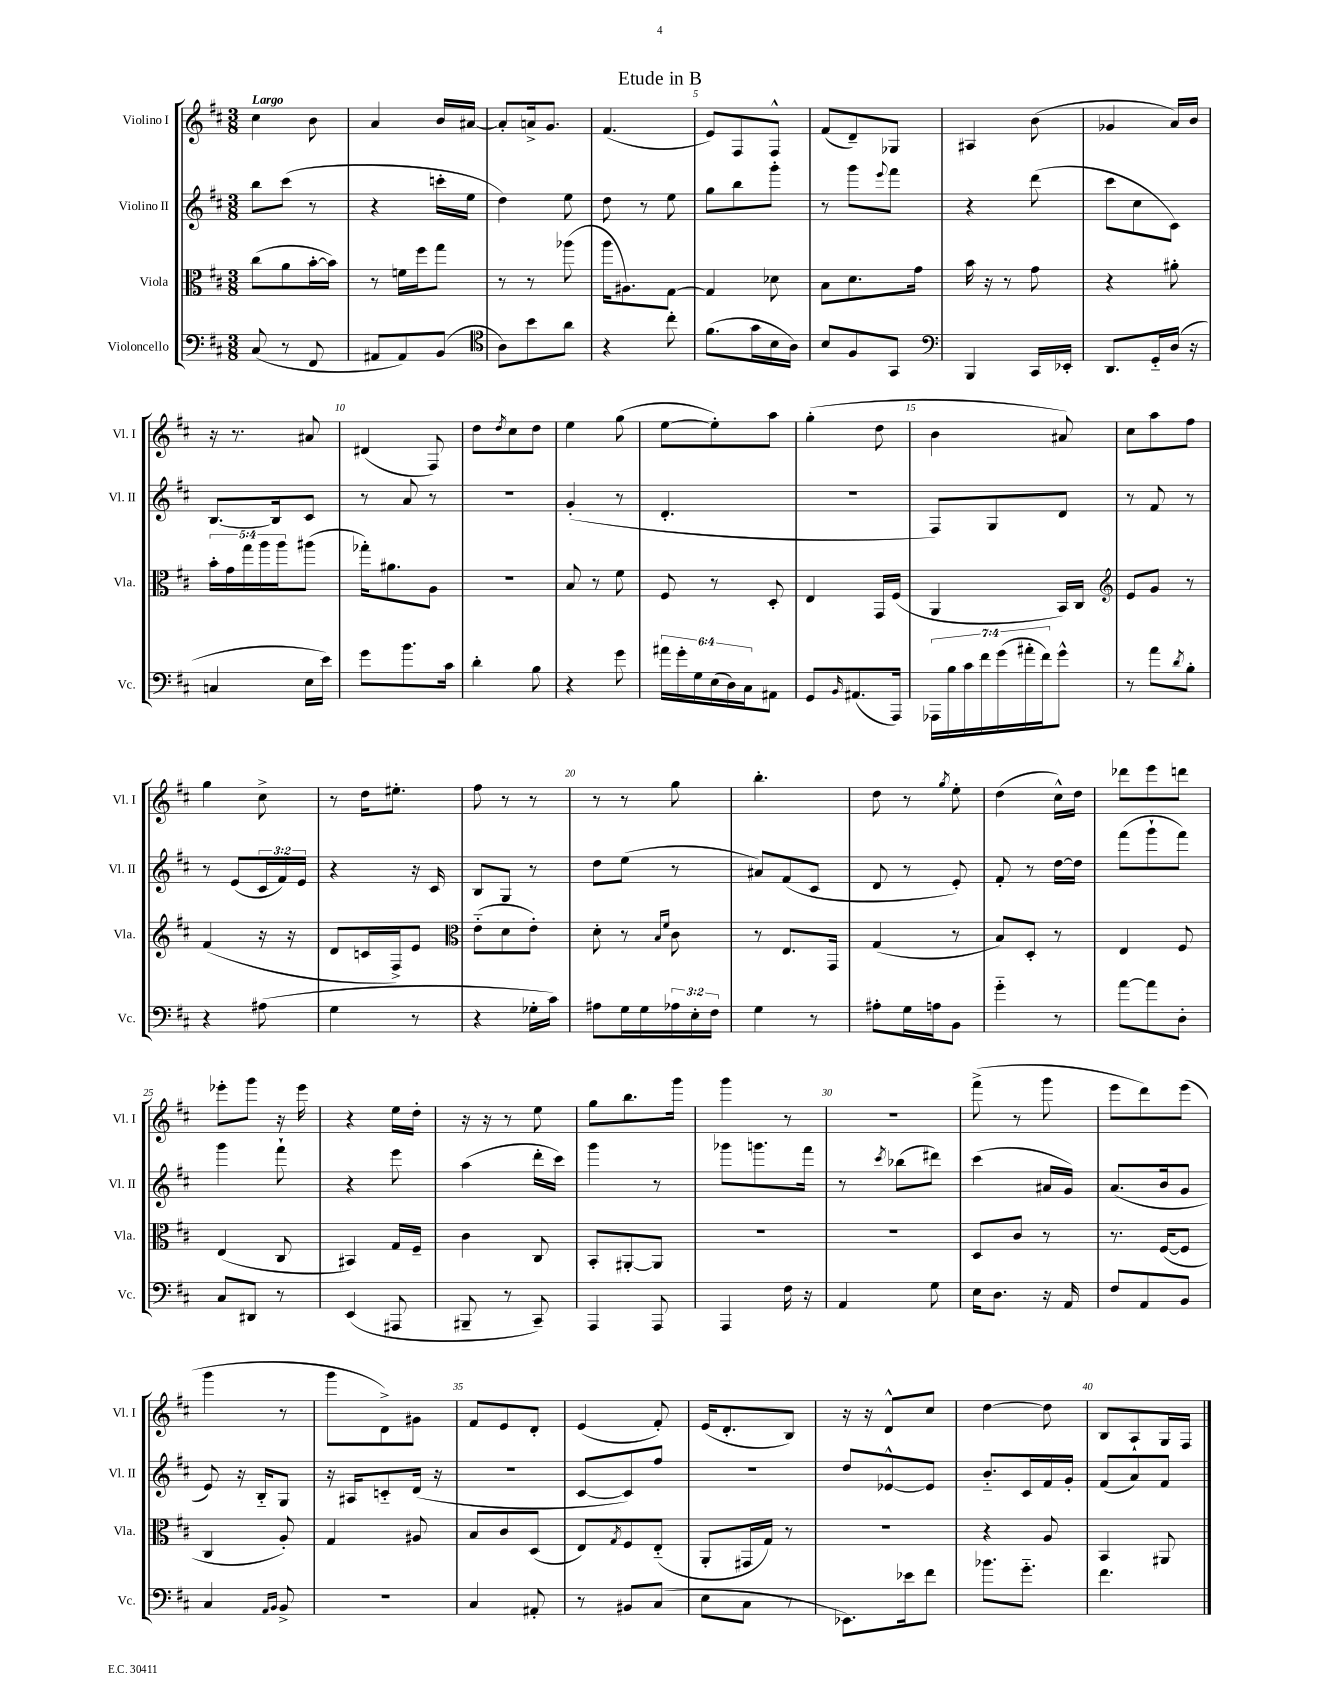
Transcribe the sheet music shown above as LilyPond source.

\header { title = "Etude in B" }
<<
\new StaffGroup <<
\new Staff = "s0" \with { instrumentName = "Violino I" shortInstrumentName = "Vl. I" } {
    \clef treble \key d \major \numericTimeSignature \time 3/8 \tempo "Largo"
    cis''4 b'8 |
    a'4 b'16 ais'16~ |
    ais'8-. a'16-> g'8. |
    fis'4.( |
    e'8) fis8 fis8-^ |
    fis'8( d'8--) ges8 |
    ais4 b'8( |
    ges'4 a'16) b'16 |
    r16 r8. ais'8 |
    dis'4( fis8) |
    d''8 \acciaccatura { d''8 } cis''8 d''8 |
    e''4 g''8( |
    e''8~ e''8-.) a''8 |
    g''4-.( d''8 |
    b'4 ais'8) |
    cis''8 a''8 fis''8 |
    g''4 cis''8-> |
    r8 d''16 eis''8.-. |
    fis''8 r8 r8 |
    r8 r8 g''8 |
    b''4.-. |
    d''8 r8 \acciaccatura { g''8 } e''8-. |
    d''4( cis''16-^) d''16 |
    des'''8 e'''8 d'''8 |
    ees'''8-. g'''8 r16 ees'''16 |
    r4 e''16 d''16-. |
    r16 r16 r8 e''8 |
    g''8 b''8. g'''16 |
    g'''4 r8 |
    R4. |
    fis'''8->( r8 g'''8 |
    e'''8 d'''8) e'''8( |
    g'''4 r8 |
    g'''8 d'8->) gis'8 |
    fis'8 e'8 d'8-. |
    e'4( fis'8-.) |
    e'16( d'8.-. b8) |
    r16 r16 d'8-^ cis''8 |
    d''4~ d''8 |
    b8 a8-! g16 fis16 \bar "|." |
}
\new Staff = "s1" \with { instrumentName = "Violino II" shortInstrumentName = "Vl. II" } {
    \clef treble \key d \major \numericTimeSignature \time 3/8 \override Staff.TupletNumber.text = #tuplet-number::calc-fraction-text
    b''8 cis'''8( r8 |
    r4 c'''16-. e''16 |
    d''4) e''8 |
    d''8 r8 e''8 |
    g''8 b''8 g'''8-. |
    r8 g'''8 \appoggiatura { e'''8 } fis'''8 |
    r4 d'''8( |
    cis'''8 cis''8 cis'8) |
    b8.~ b16 cis'8 |
    r8 a'8 r8 |
    R4. |
    g'4-.( r8 |
    d'4.-. |
    R4. |
    fis8) g8 d'8 |
    r8 fis'8 r8 |
    r8 e'8( \tuplet 3/2 { cis'16 fis'16) e'16 } |
    r4 r16 cis'16 |
    b8 g8 r8 |
    d''8 e''8( r8 |
    ais'8) fis'8( cis'8 |
    d'8 r8 e'8-.) |
    fis'8-. r8 d''16~ d''16 |
    fis'''8( g'''8-! fis'''8) |
    g'''4 fis'''8-! |
    r4 e'''8 |
    a''4( d'''16-. cis'''16) |
    g'''4 r8 |
    ges'''8 g'''8. fis'''16 |
    r8 \acciaccatura { cis'''8 } bes''8( dis'''8) |
    cis'''4( ais'16 g'16) |
    a'8.( b'16 g'8 |
    e'8) r16 b16-_ g8 |
    r16 ais16 c'8-_ d'16( r16 |
    R4. |
    cis'8~ cis'8) fis''8 |
    r4. |
    d''8 ees'8~-^ ees'8 |
    b'8.-_ cis'16 fis'16 g'16-. |
    fis'8( a'8) fis'8 \bar "|." |
}
\new Staff = "s2" \with { instrumentName = "Viola" shortInstrumentName = "Vla." } {
    \clef alto \key d \major \numericTimeSignature \time 3/8 \override Staff.TupletNumber.text = #tuplet-number::calc-fraction-text
    cis''8( a'8 b'16~-. b'16) |
    r8 f'16 fis''16 g''8 |
    r8 r8 aes''8( |
    a''16 ais8.) g8~ |
    g4 des'8 |
    b8 d'8. g'16 |
    b'16 r16 r8 g'8 |
    r4 ais'8-. |
    \tuplet 5/4 { b'16-. g'16 g''16 a''16 a''16 } ais''8( |
    ges''16-.) ais'8. a8 |
    R4. |
    b8 r8 fis'8 |
    fis8 r8 d8-. |
    e4 g,16 fis16( |
    a,4 b,16) cis16 |
    \clef treble e'8 g'8 r8 |
    fis'4( r16 r16 |
    d'8 c'16 fis16->) e'8 |
    \clef alto e'8-_( d'8 e'8-.) |
    d'8-. r8 \grace { b16 fis'16 } cis'8 |
    r8 e8. g,16 |
    g4( r8 |
    b8) d8-. r8 |
    e4 fis8 |
    e4( cis8 |
    bis,4) g16 fis16-- |
    cis'4 cis8 |
    b,8-. ais,8~-. ais,8 |
    R4. |
    R4. |
    d8 cis'8 r8 |
    r8. fis16~( fis8 |
    cis4 a8-.) |
    g4 ais8 |
    b8 cis'8 d8( |
    e8) \acciaccatura { g8 } fis8 e8-_( |
    a,8-. gis,16 g16) r8 |
    R4. |
    r4 a8 |
    b,4 ais,8 \bar "|." |
}
\new Staff = "s3" \with { instrumentName = "Violoncello" shortInstrumentName = "Vc." } {
    \clef bass \key d \major \numericTimeSignature \time 3/8 \override Staff.TupletNumber.text = #tuplet-number::calc-fraction-text
    cis8( r8 fis,8 |
    ais,8 ais,8) b,8( |
    \clef tenor a8) b'8 a'8 |
    r4 cis''8-. |
    fis'8.( g'16 b16 a16) |
    b8 fis8 g,8 |
    \clef bass b,,4 cis,16 ees,16-. |
    d,8. g,16-_ d16( r16 |
    c4 e16 e'16) |
    g'8 b'8. cis'16 |
    d'4-. b8 |
    r4 g'8 |
    \tuplet 6/4 { ais'16 g'16-. g16 e16( d16) cis16 } ais,8 |
    g,8 \grace { b,16 } ais,8.( a,,16) |
    \tuplet 7/4 { aes,,16 b16 cis'16 fis'16 g'16( ais'16-. fis'16) } g'8-^ |
    r8 a'8 \acciaccatura { d'8 } b8-. |
    r4 ais8( |
    g4 r8 |
    r4 ges16-. cis'16) |
    ais8 g16 g16 \tuplet 3/2 { aes16 e16-. fis16 } |
    g4 r8 |
    ais8-. g16 a16 b,8 |
    g'4-_ r8 |
    a'8~ a'8 d8-. |
    cis8 dis,8 r8 |
    e,4( ais,,8 |
    bis,,8-- r8 cis,8--) |
    a,,4 a,,8 |
    a,,4 fis16 r16 |
    a,4 g8 |
    e16 d8. r16 a,16 |
    fis8 a,8 b,8 |
    cis4 \grace { a,16 b,16 } b,8-> |
    R4. |
    cis4 ais,8-. |
    r8 bis,8 cis8( |
    e8 cis8 r8 |
    ees,8.) ees'16 fis'8 |
    bes'8. g'8.-_ |
    fis'4. \bar "|." |
}
>>
>>
\layout { \context { \Score \override BarNumber.break-visibility = ##(#f #t #t) barNumberVisibility = #(every-nth-bar-number-visible 5) } }
